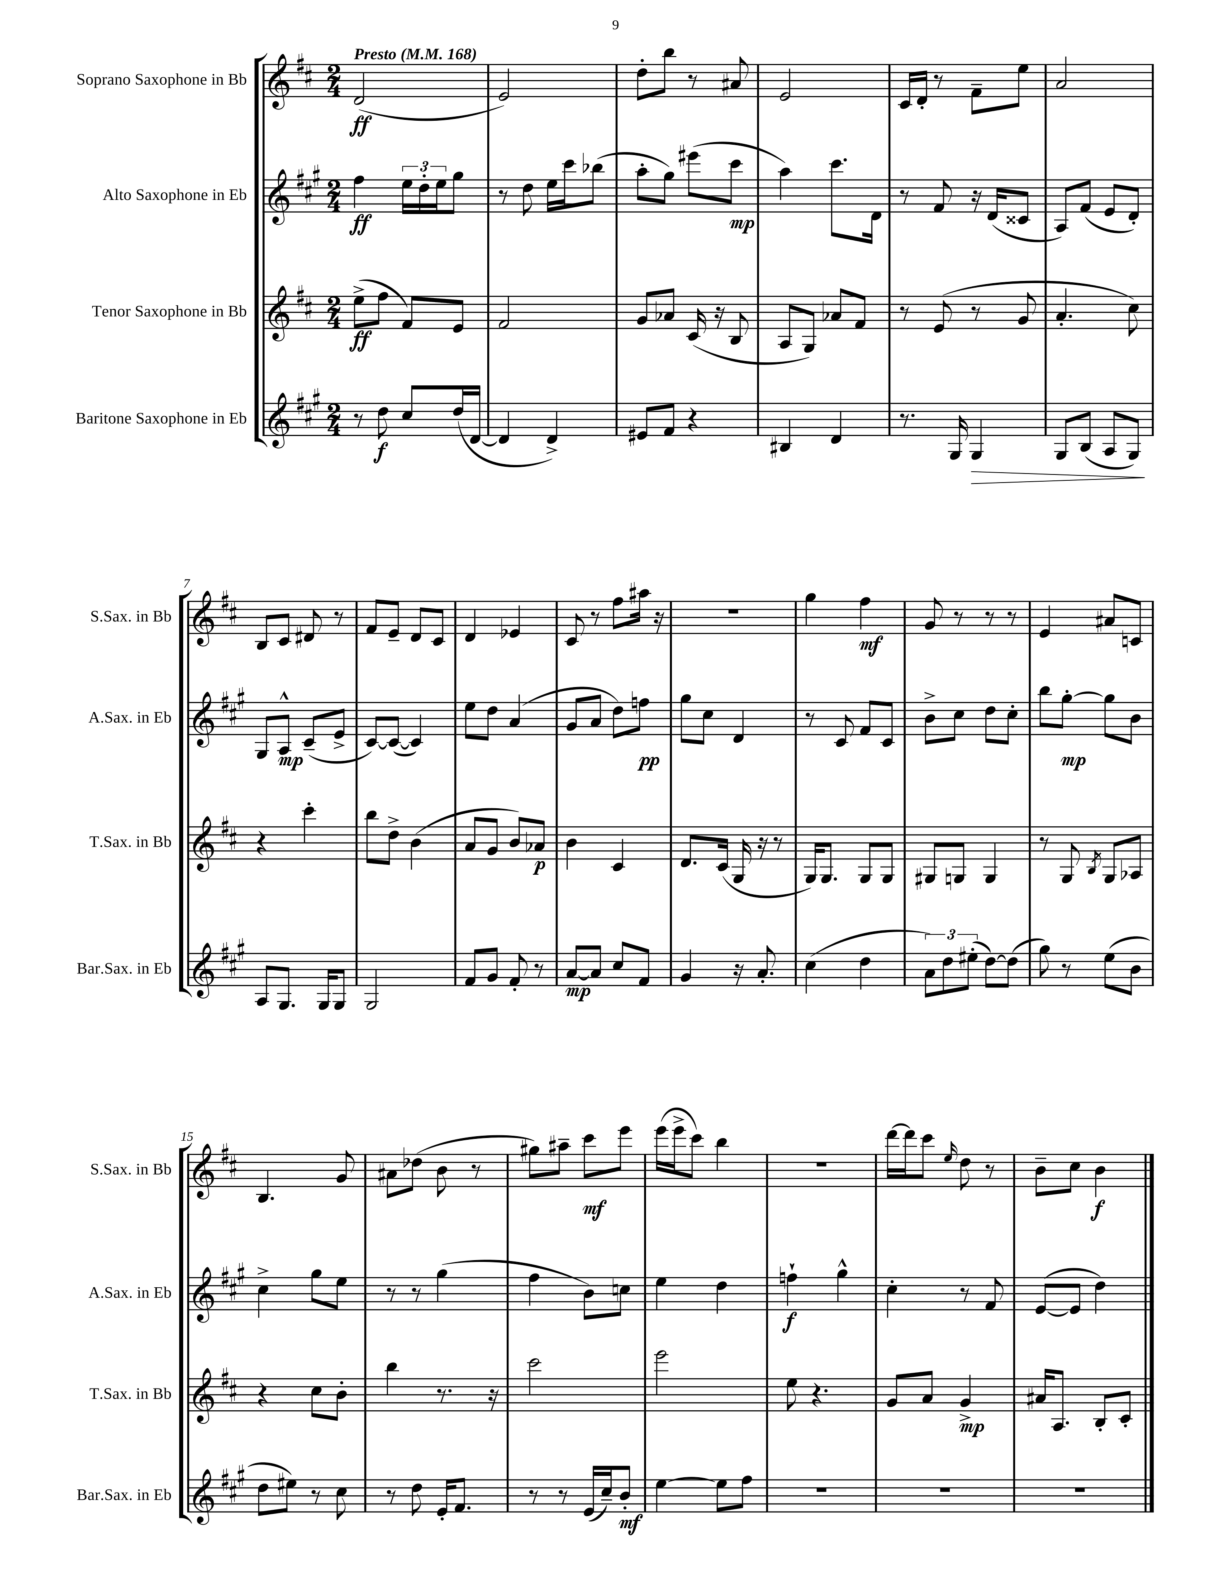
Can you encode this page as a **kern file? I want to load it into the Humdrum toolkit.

**kern	**kern	**kern	**kern
*staff4	*staff3	*staff2	*staff1
*clefG2	*clefG2	*clefG2	*clefG2
*k[f#c#g#]	*k[f#c#]	*k[f#c#g#]	*k[f#c#]
*M2/4	*M2/4	*M2/4	*M2/4
*MM168	*MM168	*MM168	*MM168
8r	(8ee^	4ff#	(2d
8dd	8ff#	.	.
8cc#	8f#)	24ee	.
.	.	24dd'	.
.	.	24ee	.
(16dd	8e	8gg#	.
[16d	.	.	.
=	=	=	=
4d]	2f#	8r	2e)
.	.	8dd	.
4d^)	.	16ee	.
.	.	16ccc#	.
.	.	(8bb-	.
=	=	=	=
8e#	8g	8aa'	8dd'
8f#	8a-	8gg#)	8bb
4r	(16c#	(8eee#	8r
.	16r	.	.
.	8B	8ccc#	8a#
=	=	=	=
4B#	8A	4aa)	2e
.	8G)	.	.
4d	8a-	8.ccc#	.
.	8f#	.	.
.	.	16d	.
=	=	=	=
8.r	8r	8r	16c#
.	.	.	16d'
.	(8e	8f#	8r
16G#	.	.	.
4G#	8r	16r	8f#~
.	.	(16d	.
.	8g	8c##	8ee
=	=	=	=
8G#	4.a'	8A)	2a
(8B	.	(8f#	.
8A	.	8e	.
8G#)	8cc#)	8d')	.
=	=	=	=
8A	4r	8G#	8B
8.G#	.	8A^^	8c#
.	4ccc#'	(8c#~	8d#
16G#	.	.	.
8G#	.	8e^	8r
=	=	=	=
2G#	8bb	[8c#)	8f#
.	8dd^	(8c#_	8e~
.	(4b	4c#])	8d
.	.	.	8c#
=	=	=	=
8f#	8a	8ee	4d
8g#	8g	8dd	.
8f#'	8b)	(4a	4e-
8r	8a-	.	.
=	=	=	=
[8a	4b	8g#	8c#
8a]	.	8a	8r
8cc#	4c#	8dd)	8ff#
8f#	.	8ff	16aa#
.	.	.	16r
=	=	=	=
4g#	8.d	8gg#	2r
.	.	8cc#	.
.	(16c#	.	.
16r	16G	4d	.
8.a'	16r	.	.
.	8r	.	.
=	=	=	=
(4cc#	16G)	8r	4gg
.	8.G	.	.
.	.	8c#	.
4dd	8G	8f#	4ff#
.	8G	8c#	.
=	=	=	=
12a)	8G#	8b^	8g
12dd	.	.	.
.	8G	8cc#	8r
(12ee#'	.	.	.
[8dd)	4G	8dd	8r
(8dd]	.	8cc#'	8r
=	=	=	=
8gg#)	8r	8bb	4e
8r	8G	[8gg#'	.
.	8qB	.	.
(8ee	8G	8gg#]	8a#
8b	8A-	8b	8c
=	=	=	=
8dd	4r	4cc#^	4.B
8ee#)	.	.	.
8r	8cc#	8gg#	.
8cc#	8b'	8ee	8g
=	=	=	=
8r	4bb	8r	8a#
8dd	.	8r	(8dd-
16e'	8.r	(4gg#	8b
8.f#	.	.	.
.	.	.	8r
.	16r	.	.
=	=	=	=
8r	2ccc#	4ff#	8gg#)
8r	.	.	8aa#~
(16e	.	8b)	8ccc#
16cc#~)	.	.	.
8b'	.	8cc	8eee
=	=	=	=
[4ee	2eee	4ee	(16eee
.	.	.	16eee^
.	.	.	8ccc#)
8ee]	.	4dd	4bb
8ff#	.	.	.
=	=	=	=
2r	8ee	4ff`	2r
.	4.r	.	.
.	.	4gg#^^	.
=	=	=	=
2r	8g	4cc#'	[16ddd
.	.	.	16ddd]
.	8a	.	8ccc#
.	.	.	16qqee
.	4g^	8r	8dd
.	.	8f#	8r
=	=	=	=
2r	16a#	([8e	8b~
.	8.A	.	.
.	.	8e]	8cc#
.	8B'	4dd)	4b
.	8c#'	.	.
==	==	==	==
*-	*-	*-	*-
